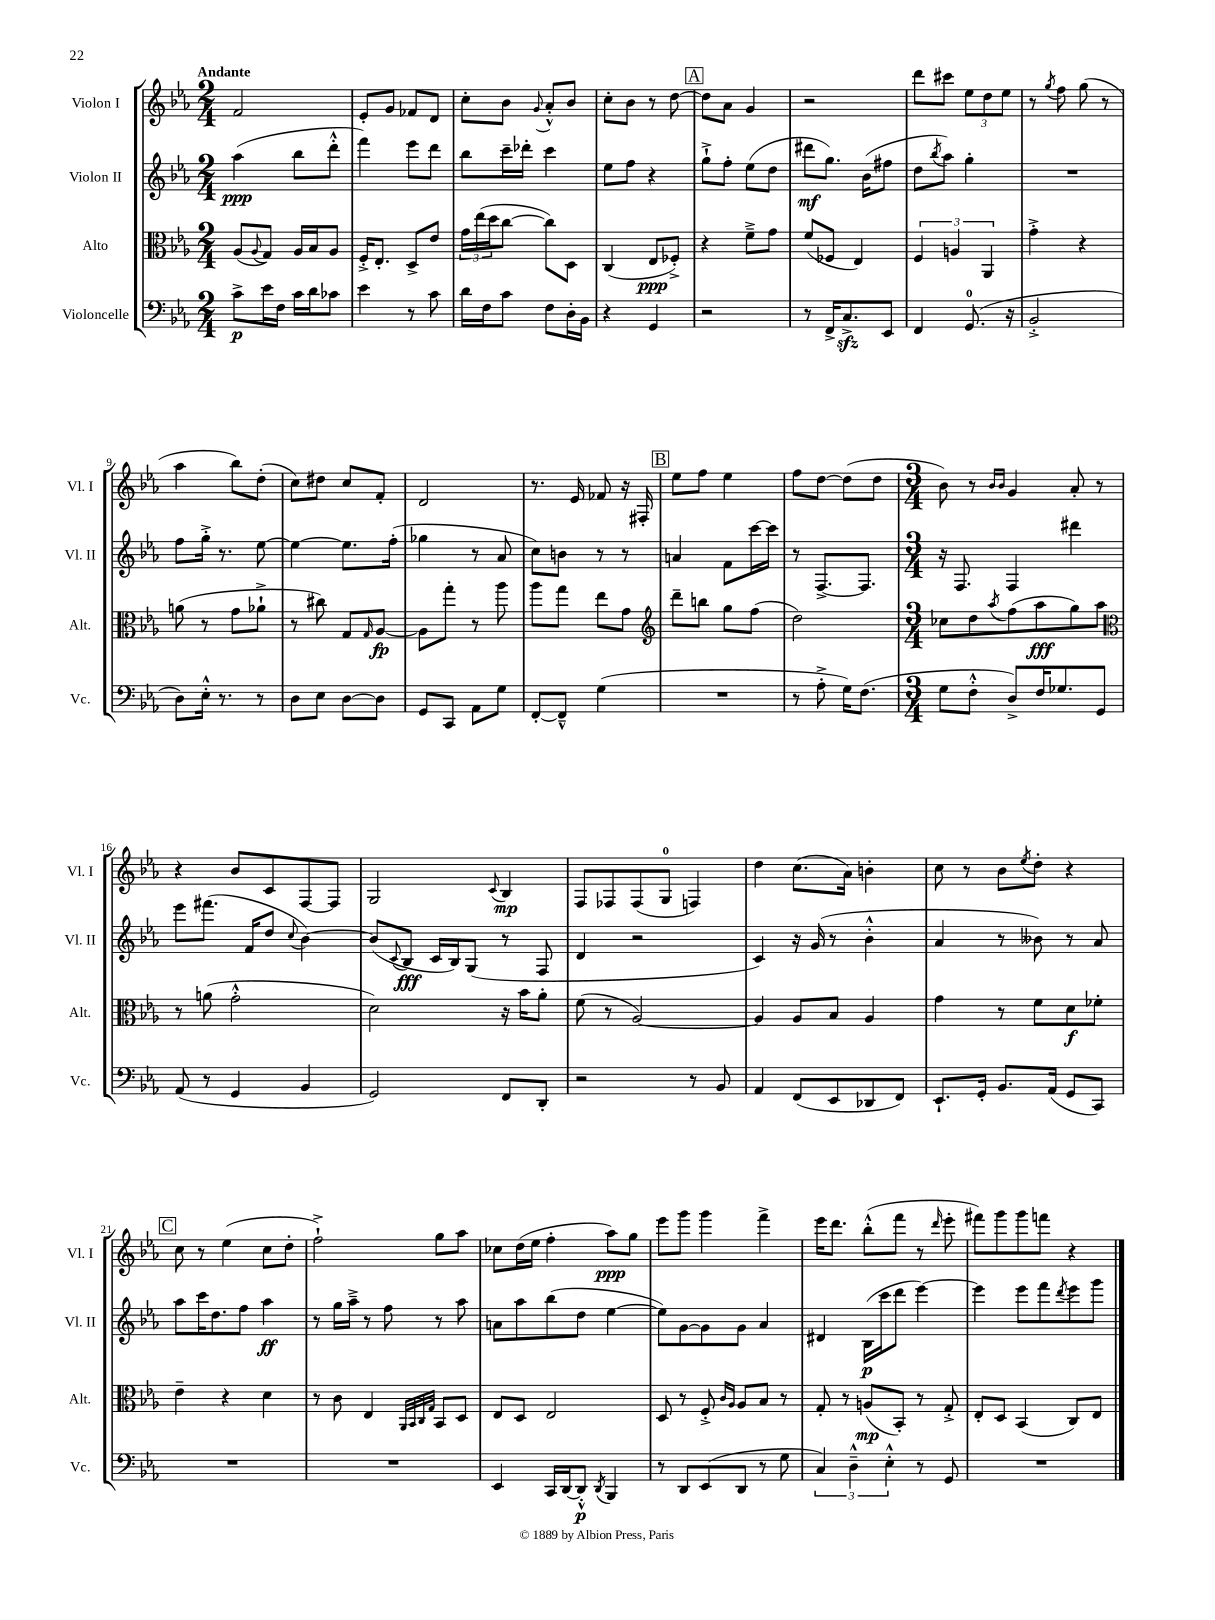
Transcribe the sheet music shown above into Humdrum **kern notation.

**kern	**kern	**kern	**kern
*staff4	*staff3	*staff2	*staff1
*clefF4	*clefC3	*clefG2	*clefG2
*k[b-e-a-]	*k[b-e-a-]	*k[b-e-a-]	*k[b-e-a-]
*M2/4	*M2/4	*M2/4	*M2/4
8c^\L	(8A-/L	(4aa-\	2f/
.	8qqA-/	.	.
16e-\L	8G/J)	.	.
16F\JJ	.	.	.
16c\LL	16A-/LL	8bb-\L	.
16d\J	16B-/J	.	.
8c-\J	8A-/J	8ddd'^^\J	.
=	=	=	=
4e-\	16F'^/LK	4fff\)	8e-'/L
.	8.E-'/J	.	.
.	.	.	8g/J
8r	8D^/L	8eee-\L	8f-/L
8c\	8e-/J	8ddd\J	8d/J
=	=	=	=
16d\LL	24g\LL	8bb-\L	8cc'\L
.	(24ee-\	.	.
16F\J	.	.	.
.	24dd\J	.	.
8c\J	[8cc\J	16ccc~\L	8b-\J
.	.	16ddd-'\JJ	.
.	.	.	8qqg/
8F\L	8cc\]L)	4ccc\	8a-'^^/L
16D'\L	8D\J	.	8b-/J
16BB-\JJ	.	.	.
=	=	=	=
4r	(4C/	8ee-\L	8cc'\L
.	.	8ff\J	8b-\J
4GG/	8E-/L	4r	8r
.	8F-'^/J)	.	[8dd\
=	=	=	=
2r	4r	8gg`^\L	8dd\]L
.	.	8ff'\J	8a-\J
.	8f~^\L	(8ee-\L	4g/
.	8g\J	8dd\J	.
=	=	=	=
8r	(8f/L	8ddd#\L	2r
16FF^/LK	8F-/J	8.gg\J)	.
8.C^/	.	.	.
.	4E-/)	.	.
.	.	(16b-\LK	.
8EE-/J	.	8ff#\J	.
=	=	=	=
4FF/	6F/	8dd\L	8ddd\L
.	.	8qbb-/	.
.	.	8aa-\J)	8ccc#\J
.	6A/	.	.
(8.GG/	.	4gg'\	12ee-\L
.	6AA-/	.	12dd\
.	.	.	12ee-\J
16r	.	.	.
=	=	=	=
2BB-'^/	4g'^\	2r	8r
.	.	.	8qgg/
.	.	.	8ff\
.	4r	.	(8gg\
.	.	.	8r
=	=	=	=
8D\L)	(8a\	8ff\L	4aa-\
16E-'^^\Jk	8r	16gg'^\Jk	.
8.r	.	8.r	.
.	8g\L	.	8bb-\L)
8r	8a-`^\J	[8ee-\	(8dd'\J
=	=	=	=
8D\L	8r	4ee-\_	8cc\L)
8E-\J	8cc#\)	.	8dd#\J
[8D\L	8G/L	8.ee-\]L	8cc/L
.	16qqG/	.	.
8D\]J	[8A-/J	.	8f'/J
.	.	(16ff'\Jk	.
=	=	=	=
8GG/L	8A-\]L	4gg-\	2d/
8CC/J	8gg'\J	.	.
8AA-\L	8r	8r	.
8G\J	8aa-\	8a-/	.
=	=	=	=
[8FF'/L	8aa-\L	8cc\L)	8.r
8FF~^^/]J	8gg\J	8b\J	.
.	.	.	16e-/
(4G\	8ee-\L	8r	8f-/
.	8g\J	8r	16r
.	.	.	16F#'/
=	=	=	=
*	*clefG2	*	*
2r	8ddd~\L	4a/	8ee-\L
.	8bb\J	.	8ff\J
.	8gg\L	8f\L	4ee-\
.	(8ff\J	[16ccc\L	.
.	.	16ccc\]JJ	.
=	=	=	=
8r	2dd\)	8r	8ff\L
8A-'^\	.	[8.F^/L	[8dd\J
16G\LK)	.	.	(8dd\]L
(8.F\J	.	8.F/]J	.
.	.	.	8dd\J
=	=	=	=
*M3/4	*M3/4	*M3/4	*M3/4
8G\L	8cc-\L	16r	8b-\)
.	.	8.F/	.
8F'^^\J	8dd\	.	8r
.	.	.	16qqb-/LL
.	8qaa-/	.	16qqb-/JJ
8D^/L)	(8ff\	4F/	4g/
16F/K	8aa-\	.	.
8.G-/	.	.	.
.	8gg\)	4ddd#\	8a-'/
8GG/J	8aa-\J	.	8r
=	=	=	=
*	*clefC3	*	*
(8AA-/	8r	8eee-\L	4r
8r	(8a\	(8.fff#\J	.
4GG/	2g'^^\	.	8b-/L
.	.	16f/LK	.
.	.	8dd/J	8c/
.	.	8qqcc/	.
4BB-/	.	[4b-\)	[8F/
.	.	.	8F/]J
=	=	=	=
2GG/)	2d\)	(8b-/]L	2G/
.	.	8qqc/	.
.	.	8B-/J	.
.	.	16c/LL	.
.	.	16B-/J)	.
.	.	(8G/J	.
.	.	.	8qqc/
8FF/L	16r	8r	4B-/
.	16b-\LK	.	.
8DD'/J	8a-'\J	8F/	.
=	=	=	=
2r	(8f\	4d/	8F/L
.	8r	.	8F-/
.	[2A-/)	2r	(8F-/
.	.	.	8G/J
8r	.	.	4F/)
8BB-/	.	.	.
=	=	=	=
4AA-/	4A-/]	4c/)	4dd\
(8FF/L	8A-/L	16r	(8.cc\L
.	.	(16g/	.
8EE-/	8B-/J	8r	.
.	.	.	16a-\Jk)
8DD-/	4A-/	4b-'^^\	4b'\
8FF/J)	.	.	.
=	=	=	=
8.EE-`/L	4g\	4a-/	8cc\
.	.	.	8r
16GG'/Jk	.	.	.
8.BB-/L	8r	8r	8b-\L
.	.	.	8qee-/
.	8f\L	8b--\)	8dd'\J
(16AA-/Jk	.	.	.
8GG/L	8d\	8r	4r
8CC/J)	8f-'\J	8a-/	.
=	=	=	=
2.r	4e-~\	8aa-\L	8cc\
.	.	16ccc\K	8r
.	.	8.dd\	.
.	4r	.	(4ee-\
.	.	8ff\J	.
.	4d\	4aa-\	8cc\L
.	.	.	8dd'\J
=	=	=	=
2.r	8r	8r	2ff`^\)
.	8c\	16gg\LL	.
.	.	16aa-~^\JJ	.
.	4E-/	8r	.
.	.	8ff\	.
.	32qqAA-/LLL	.	.
.	32qqBB-/	.	.
.	32qqC/	.	.
.	32qqG/JJJ	.	.
.	8BB-/L	8r	8gg\L
.	8D/J	8aa-\	8aa-\J
=	=	=	=
4EE-/	8E-/L	8a\L	8cc-\L
.	8D/J	8aa-\	(16dd\L
.	.	.	16ee-\JJ
16CC/LL	2E-/	(8bb-\	4ff'\
[16DD/J	.	.	.
8DD'^^/]J	.	8dd\J	.
8qDD/	.	.	.
4BBB-/	.	[4ee-\	8aa-\L)
.	.	.	8gg\J
=	=	=	=
8r	8D/	8ee-\]L)	8eee-\L
8DD/L	8r	[8g\	8ggg\J
(8EE-/	8F'^/	8g\]	4ggg\
.	16qqc/LL	.	.
.	16qqA-/JJ	.	.
8DD/J	8A-/L	8g\J	.
8r	8B-/J	4a-/	4fff^\
8G\	8r	.	.
=	=	=	=
6C/)	8G'/	4d#/	16eee-\LK
.	.	.	8.ddd\J
.	8r	.	.
6D~^^\	.	.	.
.	(8A/L	(16B-\LL	(8bb-'^^\L
.	.	16ccc\J	.
6E-'^^\	.	.	.
.	8BB-'/J)	8ddd\J	8fff\J
8r	8r	[4eee-\)	8r
.	.	.	16qqddd/
8GG/	8G'^/	.	8eee-'\
=	=	=	=
2.r	8E-'/L	4eee-\]	8fff#\L)
.	8D/J	.	8ggg\
.	(4BB-/	8eee-\L	8ggg\
.	.	8fff\	8fff\J
.	.	8qddd/	.
.	8C/L)	8eee-\	4r
.	8E-/J	8ggg\J	.
==	==	==	==
*-	*-	*-	*-
